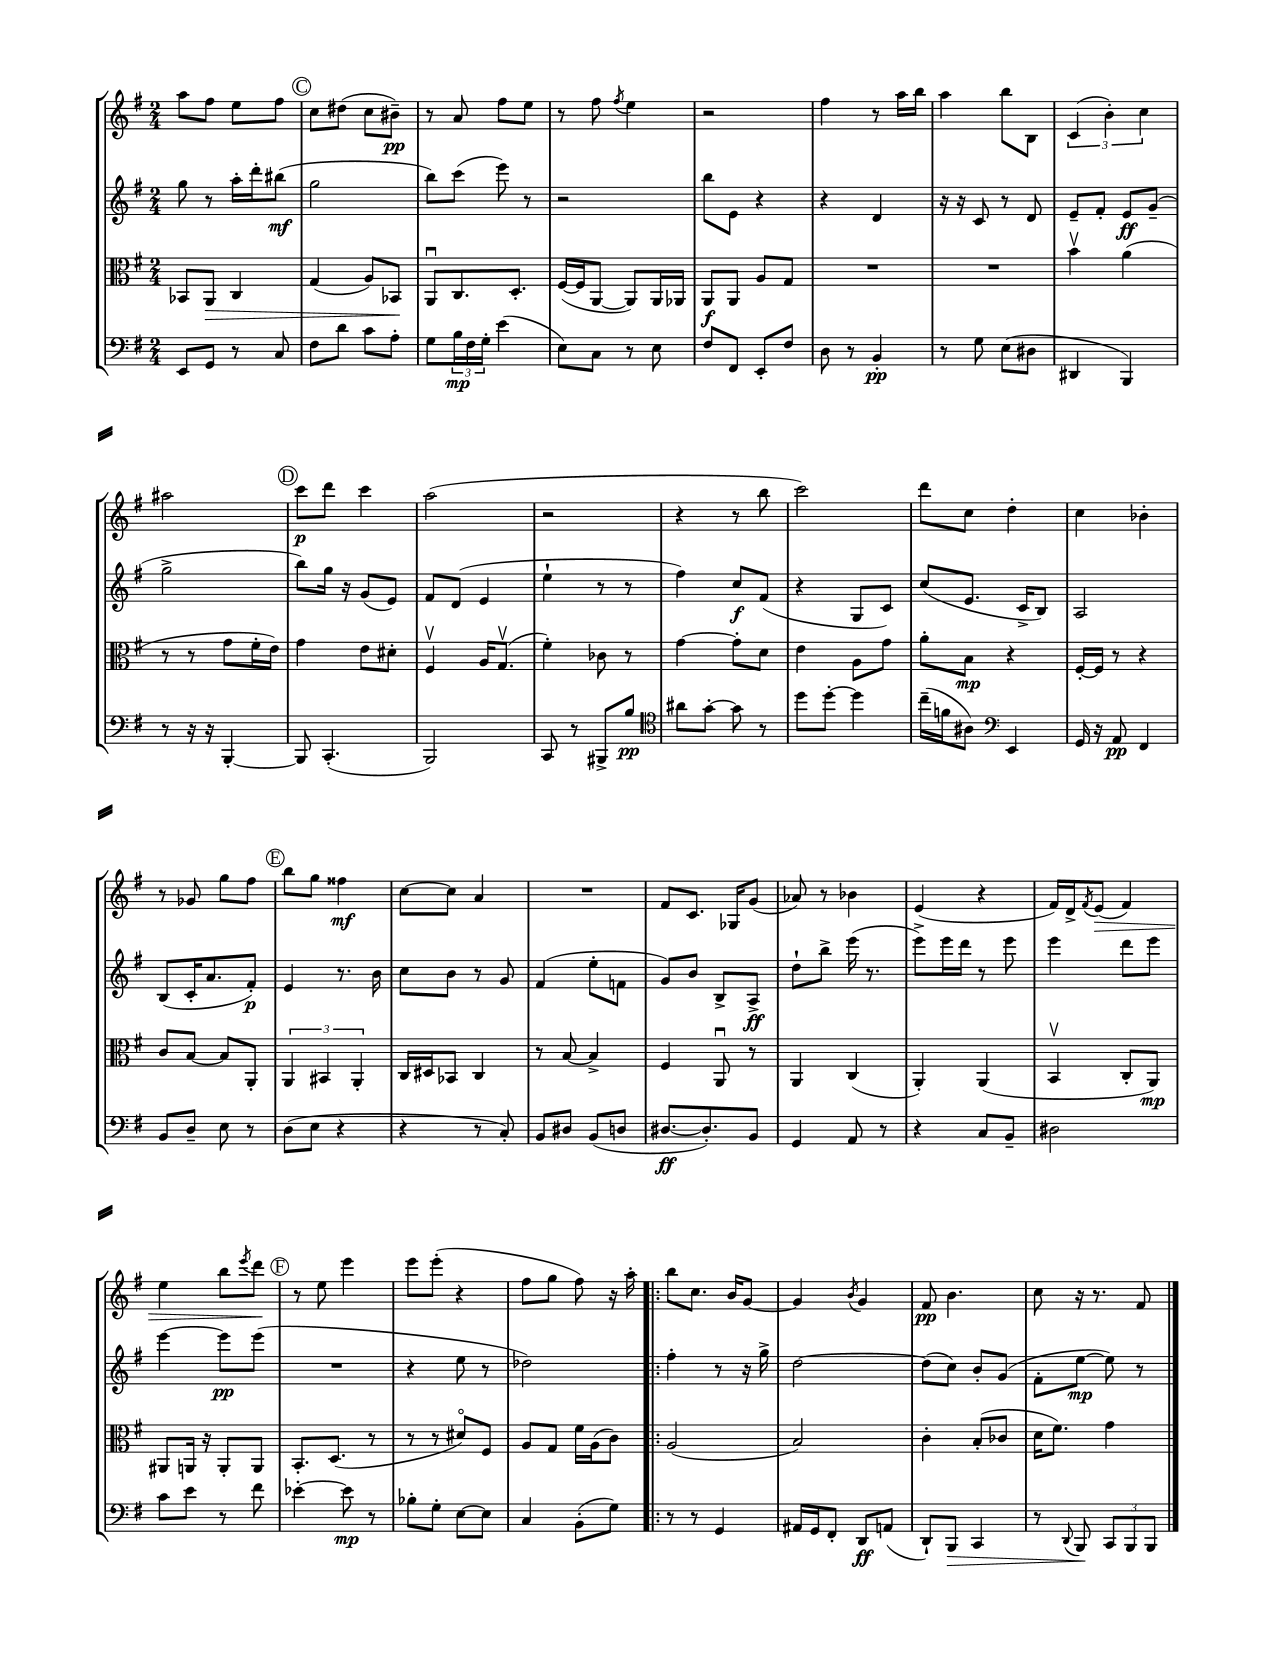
<<
\new StaffGroup <<
\new Staff = "s0" {
    \clef treble \key g \major \numericTimeSignature \time 2/4
    a''8 fis''8 e''8 fis''8 |
    \mark \markup { \circle "C" } c''8 dis''8( c''8 bis'8--\pp) |
    r8 a'8 fis''8 e''8 |
    r8 fis''8 \acciaccatura { fis''8 } e''4 |
    r2 |
    fis''4 r8 a''16 b''16 |
    a''4 b''8 b8 |
    \tuplet 3/2 { c'4( b'4-.) c''4 } |
    ais''2 |
    \mark \markup { \circle "D" } c'''8\p d'''8 c'''4 |
    a''2( |
    r2 |
    r4 r8 b''8 |
    c'''2) |
    d'''8 c''8 d''4-. |
    c''4 bes'4-. |
    r8 ges'8 g''8 fis''8 |
    \mark \markup { \circle "E" } b''8 g''8 fisis''4\mf |
    c''8~ c''8 a'4 |
    R2 |
    fis'8 c'8. ges16 g'8( |
    aes'8) r8 bes'4 |
    e'4( r4 |
    fis'16) d'16-> \acciaccatura { fis'8 } e'8\>( fis'4) |
    e''4 b''8 \acciaccatura { e'''8 } d'''8\! |
    \mark \markup { \circle "F" } r8 e''8 e'''4 |
    e'''8 e'''8-.( r4 |
    fis''8 g''8 fis''8) r16 a''16-. |
    \bar ".|:" b''8 c''8. b'16 g'8~ |
    g'4 \acciaccatura { b'8 } g'4 |
    fis'8\pp b'4. |
    c''8 r16 r8. fis'8 \bar "|." |
}
\new Staff = "s1" {
    \clef treble \key g \major \numericTimeSignature \time 2/4
    g''8 r8 a''16-. d'''16-. bis''8\mf( |
    \mark \markup { \circle "C" } g''2 |
    b''8) c'''8( e'''8) r8 |
    r2 |
    b''8 e'8 r4 |
    r4 d'4 |
    r16 r16 c'8 r8 d'8 |
    e'8-- fis'8-. e'8\ff g'8--( |
    g''2-> |
    \mark \markup { \circle "D" } b''8) g''16 r16 g'8( e'8) |
    fis'8 d'8( e'4 |
    e''4-! r8 r8 |
    fis''4) c''8\f fis'8( |
    r4 g8 c'8) |
    c''8( e'8. c'16-> b8) |
    a2 |
    b8( c'16-. a'8. fis'8-.\p) |
    \mark \markup { \circle "E" } e'4 r8. b'16 |
    c''8 b'8 r8 g'8 |
    fis'4( e''8-. f'8 |
    g'8) b'8 b8-> a8->\ff |
    d''8-! b''8-> e'''16( r8. |
    e'''8->) e'''16 d'''16 r8 e'''8 |
    e'''4 d'''8 e'''8 |
    e'''4~ e'''8\pp e'''8( |
    \mark \markup { \circle "F" } R2 |
    r4 e''8 r8 |
    des''2) |
    \bar ".|:" fis''4-. r8 r16 g''16-> |
    d''2~ |
    d''8( c''8) b'8-. g'8( |
    fis'8-. e''8~\mp e''8) r8 \bar "|." |
}
\new Staff = "s2" {
    \clef alto \key g \major \numericTimeSignature \time 2/4
    bes,8 a,8\> c4 |
    \mark \markup { \circle "C" } g4( a8) bes,8\! |
    a,8\downbow c8. d8.-. |
    fis16~( fis16 a,8~ a,8) a,16 aes,16 |
    a,8\f a,8 a8 g8 |
    R2 |
    R2 |
    b'4\upbow a'4( |
    r8 r8 g'8 fis'16-. e'16) |
    \mark \markup { \circle "D" } g'4 e'8 dis'8-. |
    fis4\upbow a16 g8.\upbow( |
    fis'4-.) ces'8 r8 |
    g'4~ g'8-. d'8 |
    e'4 a8 g'8 |
    a'8-. b8\mp r4 |
    fis16~-. fis16 r8 r4 |
    c'8 b8~ b8 a,8-. |
    \mark \markup { \circle "E" } \tuplet 3/2 { a,4 bis,4 a,4-. } |
    c16 dis16 bes,8 c4 |
    r8 b8~ b4-> |
    fis4 a,8\downbow r8 |
    a,4 c4( |
    a,4-.) a,4( |
    b,4\upbow c8-. a,8\mp) |
    ais,8 a,16 r16 a,8-. a,8 |
    \mark \markup { \circle "F" } b,8.-. d8.( r8 |
    r8 r8 dis'8\flageolet) fis8 |
    a8 g8 fis'16 a16( c'8) |
    \bar ".|:" a2( |
    b2) |
    c'4-. b8-.( ces'8 |
    d'16 fis'8.) g'4 \bar "|." |
}
\new Staff = "s3" {
    \clef bass \key g \major \numericTimeSignature \time 2/4
    e,8 g,8 r8 c8 |
    \mark \markup { \circle "C" } fis8 d'8 c'8 a8-. |
    g8 \tuplet 3/2 { b16\mp fis16 g16-. } e'4( |
    e8) c8 r8 e8 |
    fis8 fis,8 e,8-. fis8 |
    d8 r8 b,4-.\pp |
    r8 g8 e8( dis8 |
    dis,4 b,,4) |
    r8 r16 r16 b,,4~-. |
    \mark \markup { \circle "D" } b,,8 c,4.-.( |
    b,,2) |
    c,8 r8 bis,,8-> b8\pp |
    \clef tenor ais'8 g'8~-. g'8 r8 |
    d''8 d''8~-. d''4 |
    c''16--( f'16 ais8) \clef bass e,4 |
    g,16 r16 a,8\pp fis,4 |
    b,8 d8-- e8 r8 |
    \mark \markup { \circle "E" } d8( e8 r4 |
    r4 r8 c8-.) |
    b,8 dis8 b,8( d8 |
    dis8.~\ff dis8.-.) b,8 |
    g,4 a,8 r8 |
    r4 c8 b,8-- |
    dis2 |
    c'8 e'8 r8 fis'8 |
    \mark \markup { \circle "F" } ees'4~-. ees'8\mp r8 |
    bes8-. g8-. e8~ e8 |
    c4 b,8-.( g8) |
    \bar ".|:" r8 r8 g,4 |
    ais,16 g,16 fis,8-. d,8\ff a,8( |
    d,8-!) b,,8\> c,4 |
    r8 \appoggiatura { d,8 } b,,8\! \tuplet 3/2 { c,8 b,,8 b,,8 } \bar "|." |
}
>>
>>
\layout { \context { \Score \remove "Bar_number_engraver" } }
